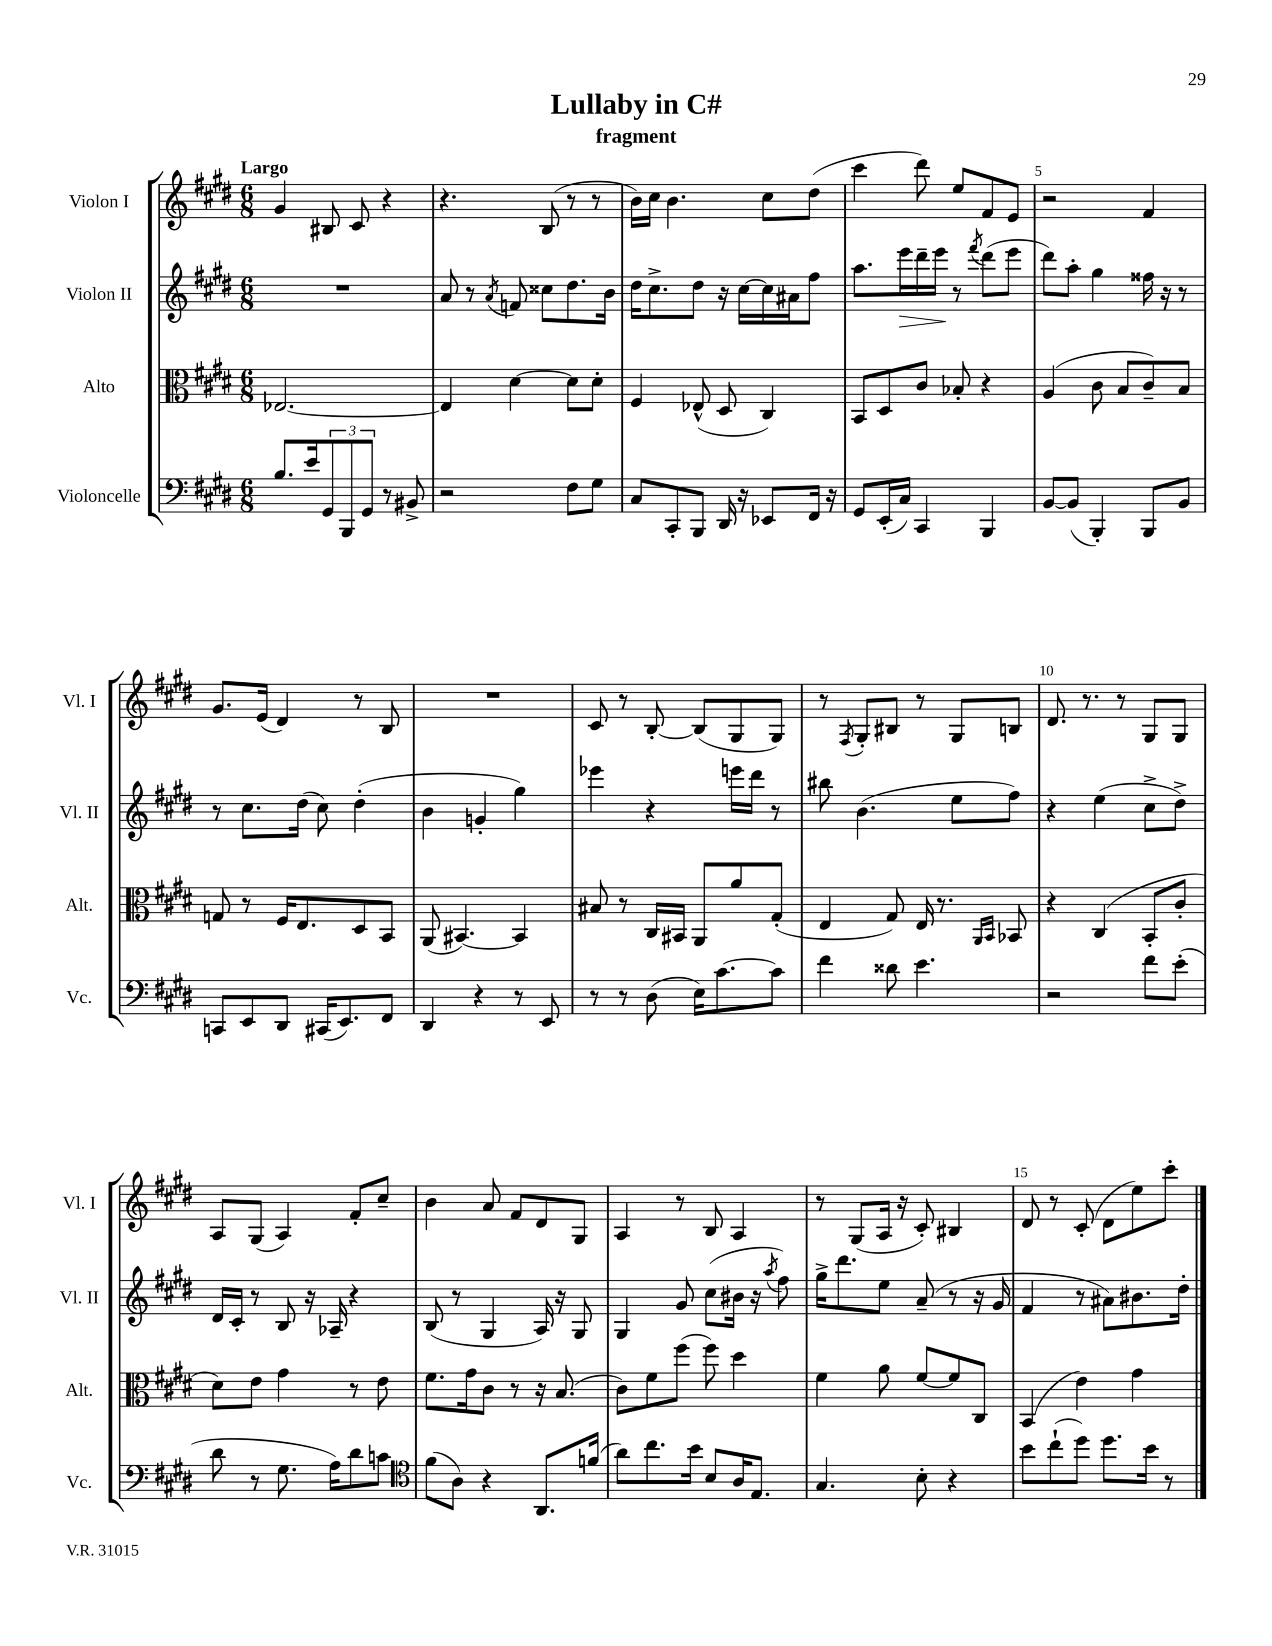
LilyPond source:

\header { title = "Lullaby in C#" subtitle = "fragment" }
<<
\new StaffGroup <<
\new Staff = "s0" \with { instrumentName = "Violon I" shortInstrumentName = "Vl. I" } {
    \clef treble \key e \major \numericTimeSignature \time 6/8 \tempo "Largo"
    gis'4 bis8 cis'8 r4 |
    r4. b8( r8 r8 |
    b'16) cis''16 b'4. cis''8 dis''8( |
    cis'''4 dis'''8) e''8 fis'8 e'8 |
    r2 fis'4 |
    gis'8. e'16( dis'4) r8 b8 |
    R2. |
    cis'8 r8 b8~-. b8( gis8 gis8) |
    r8 \acciaccatura { fis8 } gis8-. bis8 r8 gis8 b8 |
    dis'8. r8. r8 gis8 gis8 |
    a8 gis8( a4) fis'8-. cis''8-- |
    b'4 a'8 fis'8 dis'8 gis8 |
    a4 r8 b8 a4 |
    r8 gis8( a16 r16 cis'8-.) bis4 |
    dis'8 r8 cis'8-.( dis'8 e''8) cis'''8-. \bar "|." |
}
\new Staff = "s1" \with { instrumentName = "Violon II" shortInstrumentName = "Vl. II" } {
    \clef treble \key e \major \numericTimeSignature \time 6/8
    R2. |
    a'8 r8 \acciaccatura { a'8 } f'8 cisis''8 dis''8. b'16 |
    dis''16 cis''8.-> dis''8 r16 cis''16~ cis''16 ais'16 fis''8 |
    a''8. e'''16\> dis'''16-- e'''16\! r8 \acciaccatura { fis'''8 } dis'''8( e'''8 |
    dis'''8) a''8-. gis''4 fisis''16 r16 r8 |
    r8 cis''8. dis''16( cis''8) dis''4-.( |
    b'4 g'4-. gis''4) |
    ees'''4 r4 e'''16 dis'''16 r8 |
    bis''8 b'4.( e''8 fis''8) |
    r4 e''4( cis''8-> dis''8->) |
    dis'16 cis'16-. r8 b8 r16 aes16-- r4 |
    b8( r8 gis4 a16) r16 gis8 |
    gis4 gis'8 cis''8( bis'16 r16 \acciaccatura { a''8 } fis''8) |
    gis''16-> dis'''8. e''8 a'8--( r8 r16 gis'16 |
    fis'4 r8 ais'8) bis'8. dis''16-. \bar "|." |
}
\new Staff = "s2" \with { instrumentName = "Alto" shortInstrumentName = "Alt." } {
    \clef alto \key e \major \numericTimeSignature \time 6/8
    ees2.~ |
    ees4 dis'4~ dis'8 dis'8-. |
    fis4 ees8-^( dis8 cis4) |
    b,8 dis8 cis'8 bes8-. r4 |
    a4( cis'8 b8 cis'8--) b8 |
    g8 r8 fis16 e8. dis8 b,8 |
    a,8( bis,4.~) bis,4 |
    bis8 r8 cis16 bis,16 a,8 a'8 gis8-.( |
    e4 gis8) e16 r8. \grace { a,16 b,16 } bes,8 |
    r4 cis4( b,8-. cis'8-. |
    dis'8) e'8 gis'4 r8 e'8 |
    fis'8. gis'16 cis'8 r8 r16 b8.( |
    cis'8) fis'8 fis''8( fis''8) dis''4 |
    fis'4 a'8 fis'8~ fis'8 cis8 |
    b,4( e'4) gis'4 \bar "|." |
}
\new Staff = "s3" \with { instrumentName = "Violoncelle" shortInstrumentName = "Vc." } {
    \clef bass \key e \major \numericTimeSignature \time 6/8
    b8. e'16 \tuplet 3/2 { gis,8 b,,8 gis,8 } r8 bis,8-> |
    r2 fis8 gis8 |
    cis8 cis,8-. b,,8 dis,16 r16 ees,8 fis,16 r16 |
    gis,8 e,16-.( cis16) cis,4 b,,4 |
    b,8~ b,8( b,,4-.) b,,8 b,8 |
    c,8 e,8 dis,8 cis,16( e,8.) fis,8 |
    dis,4 r4 r8 e,8 |
    r8 r8 dis8( e16) cis'8.~ cis'8 |
    fis'4 disis'8 e'4. |
    r2 fis'8 e'8-.( |
    dis'8 r8 gis8. a16) dis'8 c'8 |
    \clef tenor fis'8( a8) r4 a,8. f'16( |
    a'8) cis''8. b'16 b8 a16 e8. |
    gis4. b8-. r4 |
    b'8 cis''8-!( dis''8) dis''8. b'16 r8 \bar "|." |
}
>>
>>
\layout { \context { \Score \override BarNumber.break-visibility = ##(#f #t #t) barNumberVisibility = #(every-nth-bar-number-visible 5) } }
